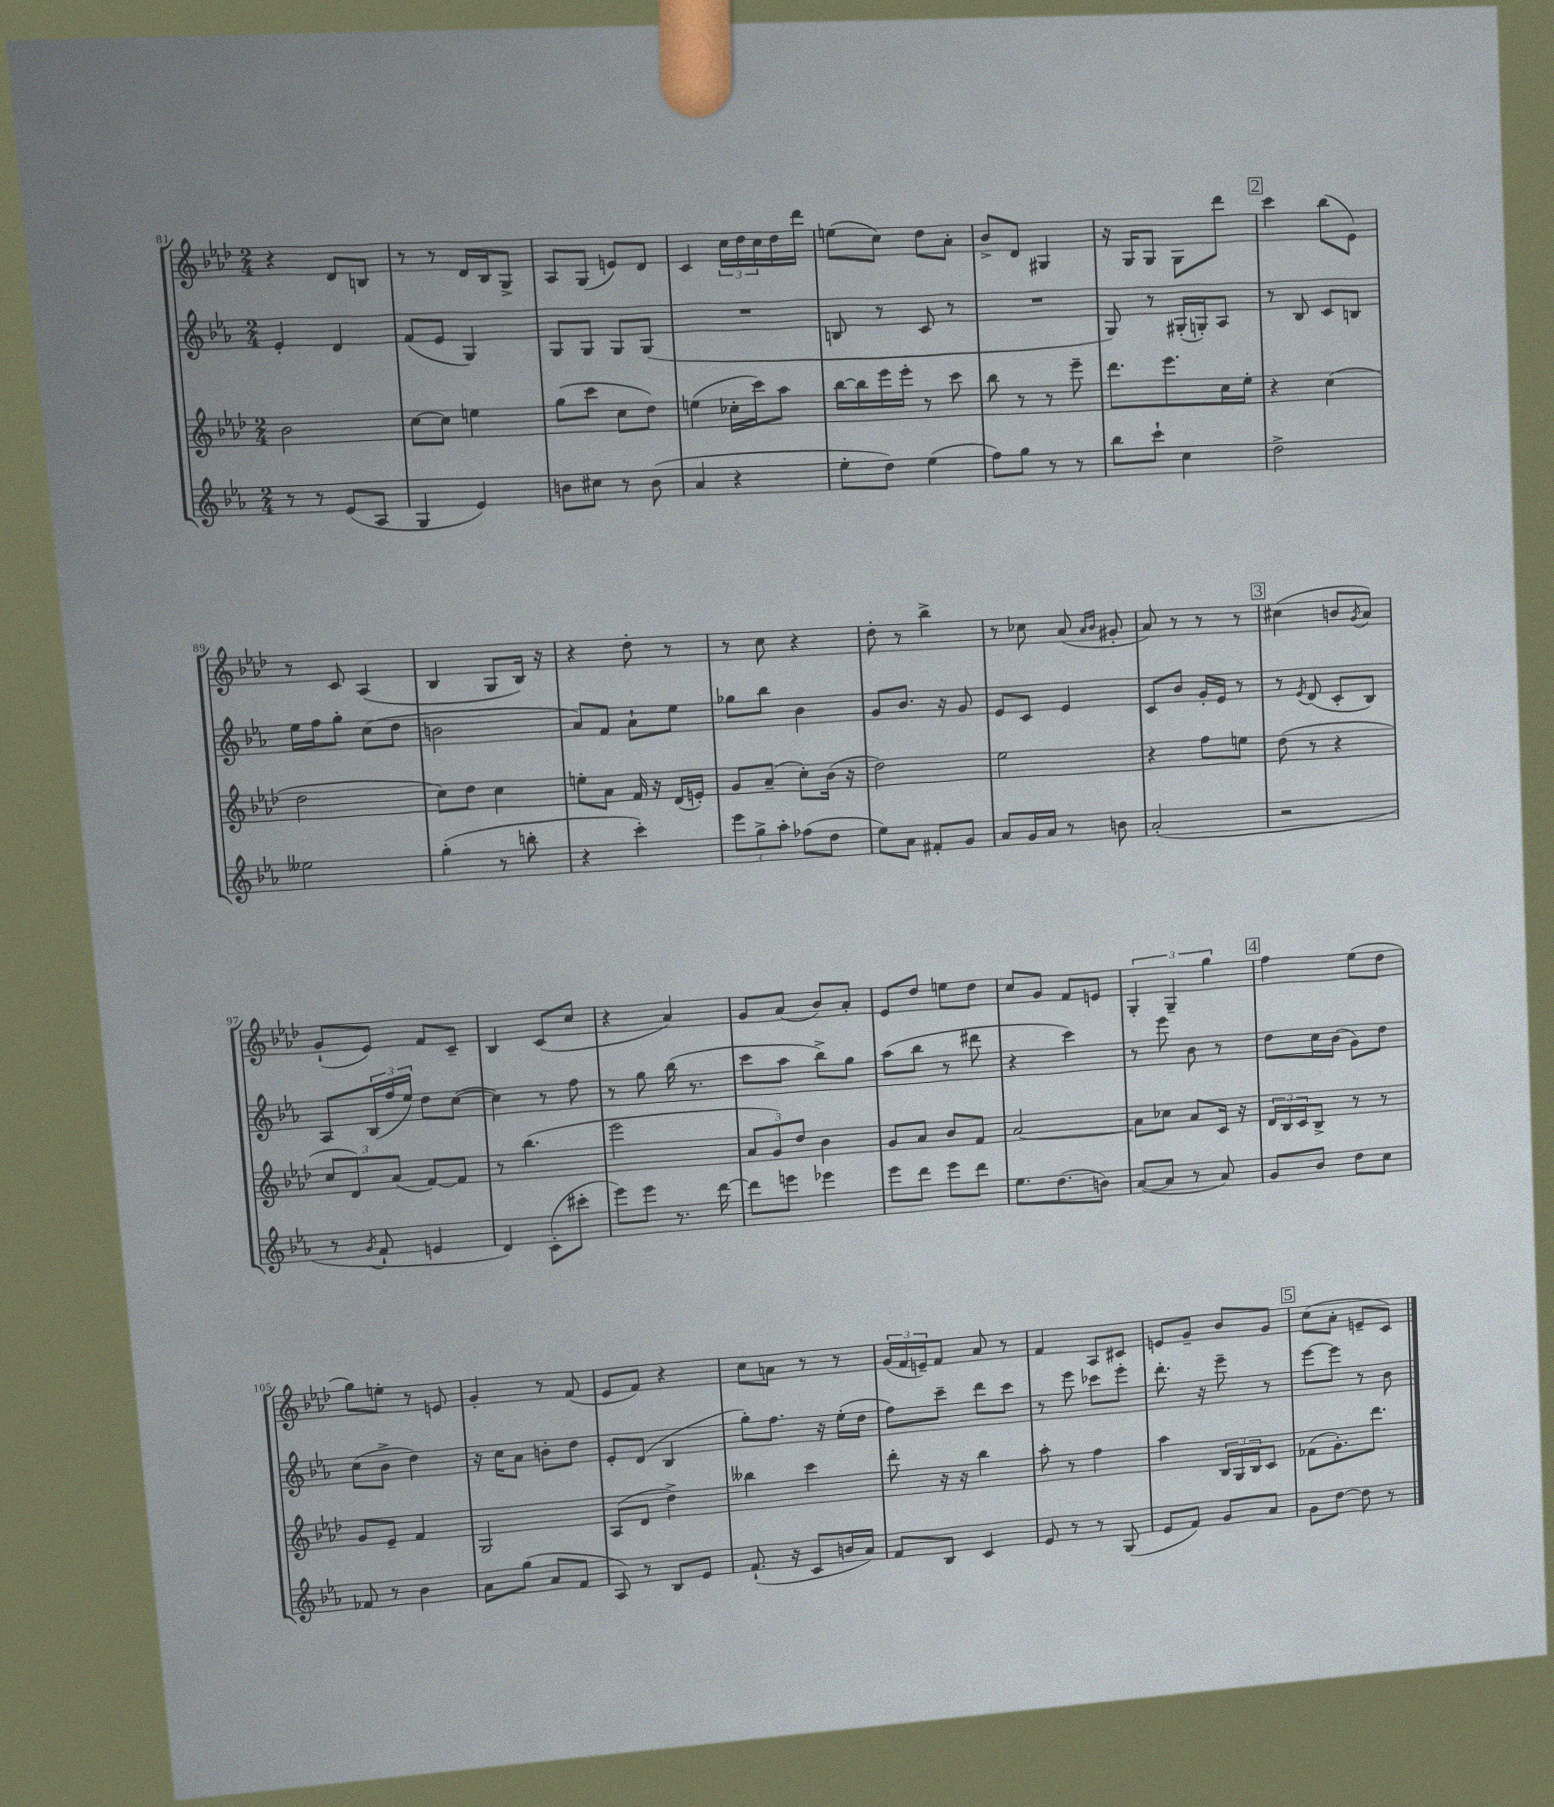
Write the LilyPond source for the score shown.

<<
\new StaffGroup <<
\new Staff = "s0" {
    \clef treble \key aes \major \numericTimeSignature \time 2/4
    r4 des'8 b8 |
    r8 r8 des'16 bes16 g8-> |
    aes8 g8( e'8) des'8 |
    c'4 \tuplet 3/2 { c''16 des''16 c''16 } des''16 des'''16 |
    e''8( c''8) des''8 aes'8-. |
    bes'8-> des'8 gis4 |
    r16 g16 g8 g8 des'''8 |
    \mark \markup { \box "2" } c'''4 bes''8( ees'8) |
    r8 c'8 aes4( |
    bes4 g8 bes16) r16 |
    r4 des''8-. r8 |
    r8 c''8 r4 |
    des''8-. r8 bes''4-> |
    r8 ces''8 aes'8( \grace { aes'16 bes'16 } gis'8-. |
    aes'8) r8 r8 r8 |
    \mark \markup { \box "3" } cis''4( b'8 \acciaccatura { g'8 } aes'8) |
    g'8-!( ees'8) f'8 c'8-- |
    bes4 c'8( c''8 |
    r4 aes'4) |
    g'8 aes'8( bes'8) aes'8-. |
    ees'8 des''8 e''8 des''8 |
    c''8 g'8 f'8 e'8 |
    \tuplet 3/2 { g4-. g4-- g''4 } |
    \mark \markup { \box "4" } f''4 ees''8( des''8 |
    g''8) e''8-. r8 e'8 |
    g'4-. r8 f'8( |
    ees'8 f'8) r4 |
    c''8 a'8 r8 r8 |
    \tuplet 3/2 { g'16( f'16 e'16--) } f'8 aes'8 r8 |
    f'4 aes8 cis'8 |
    e'8 g'8-- bes'8 g'8 |
    \mark \markup { \box "5" } c''8( aes'8-. e'8-- c'8) \bar "|." |
}
\new Staff = "s1" {
    \clef treble \key ees \major \numericTimeSignature \time 2/4
    ees'4-. d'4 |
    f'8( ees'8 g4) |
    g8 g8 g8 g8( |
    R2 |
    b8 r8 c'8 r8 |
    R2 |
    g8) r8 gis16-.( g16-.) aes8 |
    \mark \markup { \box "2" } r8 bes8 c'8 b8 |
    ees''16 f''16 g''8-. c''8( d''8 |
    b'2 |
    aes'8) f'8 aes'8-! ees''8 |
    ges''8 bes''8 bes'4 |
    g'8 bes'8. r16 g'8 |
    ees'8 c'8 ees'4 |
    c'8 bes'8 g'16-. ees'16 r8 |
    \mark \markup { \box "3" } r8 \acciaccatura { ees'8 } d'8( c'8-. bes8) |
    aes8 \tuplet 3/2 { bes16( f''16 ees''16) } d''8 c''8~( |
    c''4) r8 f''8 |
    r8 g''8 bes''16( r8. |
    c'''8 aes''8 bes''8->) g''8 |
    aes''8( bes''8 r8 dis'''8 |
    r4 c'''4) |
    r8 ees'''8 bes'8 r8 |
    \mark \markup { \box "4" } d''8 c''16 bes'16( g'8) d''8 |
    c''8( bes'8-> d''4) |
    r16 c''16 aes'8 b'8-. d''8 |
    ees'8-. d'8( bes4 |
    g''8-.) f''8. r16 ees''16-.( d''16 |
    f''8) c'''8-- d'''8 c'''8 |
    r8 ees'''8 ces'''8 ees'''8-. |
    d'''8.-. r16 ees'''8-- r8 |
    \mark \markup { \box "5" } ees'''8~ ees'''8 r8 bes'8 \bar "|." |
}
\new Staff = "s2" {
    \clef treble \key aes \major \numericTimeSignature \time 2/4
    bes'2 |
    c''8~ c''8 e''4 |
    g''8( c'''8 c''8 des''8) |
    e''4( ces''16-. c'''16) aes''8 |
    bes''16~ bes''16 ees'''16 ees'''16-. r8 c'''8 |
    bes''8 r8 r8 ees'''8-- |
    des'''8. ees'''8. c''16 ees''16-. |
    \mark \markup { \box "2" } r4 c''4( |
    des''2 |
    c''8) des''8 c''4 |
    e''8-. aes'8 f'16 r16 des'16( e'16-.) |
    g'8 aes'8--( c''8-.) bes'16( r16 |
    des''2) |
    ees''2 |
    r4 f''8 e''8 |
    \mark \markup { \box "3" } des''8( r8 r4 |
    \tuplet 3/2 { c''8 des'8) aes'8( } f'8~) f'8 |
    r8 bes''4.( |
    ees'''2 |
    \tuplet 3/2 { aes'8 g'8) des''8 } bes'4 |
    g'8 aes'8 bes'8 f'8 |
    aes'2~ |
    aes'8 ces''8 aes'8 c'16 r16 |
    \mark \markup { \box "4" } \tuplet 3/2 { des'16 bes16 c'16 } bes8-> r8 r8 |
    g'8 ees'8-- f'4 |
    g2 |
    aes8( des'8 des''4->) |
    beses''4 c'''4 |
    des'''8-. r16 r16 bes''4 |
    aes''8-. r8 f''4 |
    aes''4 \tuplet 3/2 { bes16 g16 bes16 } c'8 |
    \mark \markup { \box "5" } fes'8( g'8.-.) des'''8. \bar "|." |
}
\new Staff = "s3" {
    \clef treble \key ees \major \numericTimeSignature \time 2/4
    r8 r8 ees'8( aes8 |
    g4 ees'4) |
    b'8 cis''8 r8 b'8( |
    aes'4 r4 |
    ees''8-. d''8) ees''4( |
    f''8) g''8 r8 r8 |
    bes''8 c'''8-! c''4 |
    \mark \markup { \box "2" } d''2-> |
    eeses''2 |
    g''4-.( r8 b''8-. |
    r4 c'''4-.) |
    \tuplet 3/2 { ees'''8 g''8-> aes''8-. } fes''8( d''8 |
    ees''8) aes'8 fis'8-. g'8 |
    aes'8 g'16 aes'16 r8 b'8 |
    aes'2-.( |
    \mark \markup { \box "3" } r2 |
    r8 \acciaccatura { g'8 } f'8-! e'4 |
    d'4) c'8-.( cis'''8-. |
    ees'''8) ees'''8 r8. d'''16~ |
    d'''8 e'''8 ees'''4 |
    ees'''8 d'''8 ees'''8 d'''8 |
    ees''8. d''8.( b'8) |
    aes'8~( aes'8 r8 aes'8) |
    \mark \markup { \box "4" } g'8 bes'8 d''8 c''8 |
    fes'8 r8 bes'4 |
    aes'8 g''8( aes'8 f'8 |
    aes8) r8 bes8 ees'8 |
    f'8.-!( r16 c'8 b'16 aes'16) |
    f'8 bes8 c'4 |
    ees'8 r8 r8 g8( |
    ees'8 f'8) g'8 aes'8 |
    \mark \markup { \box "5" } g'8 d''8~ d''8 r8 \bar "|." |
}
>>
>>
\layout { \context { \Score currentBarNumber = #81 } }
